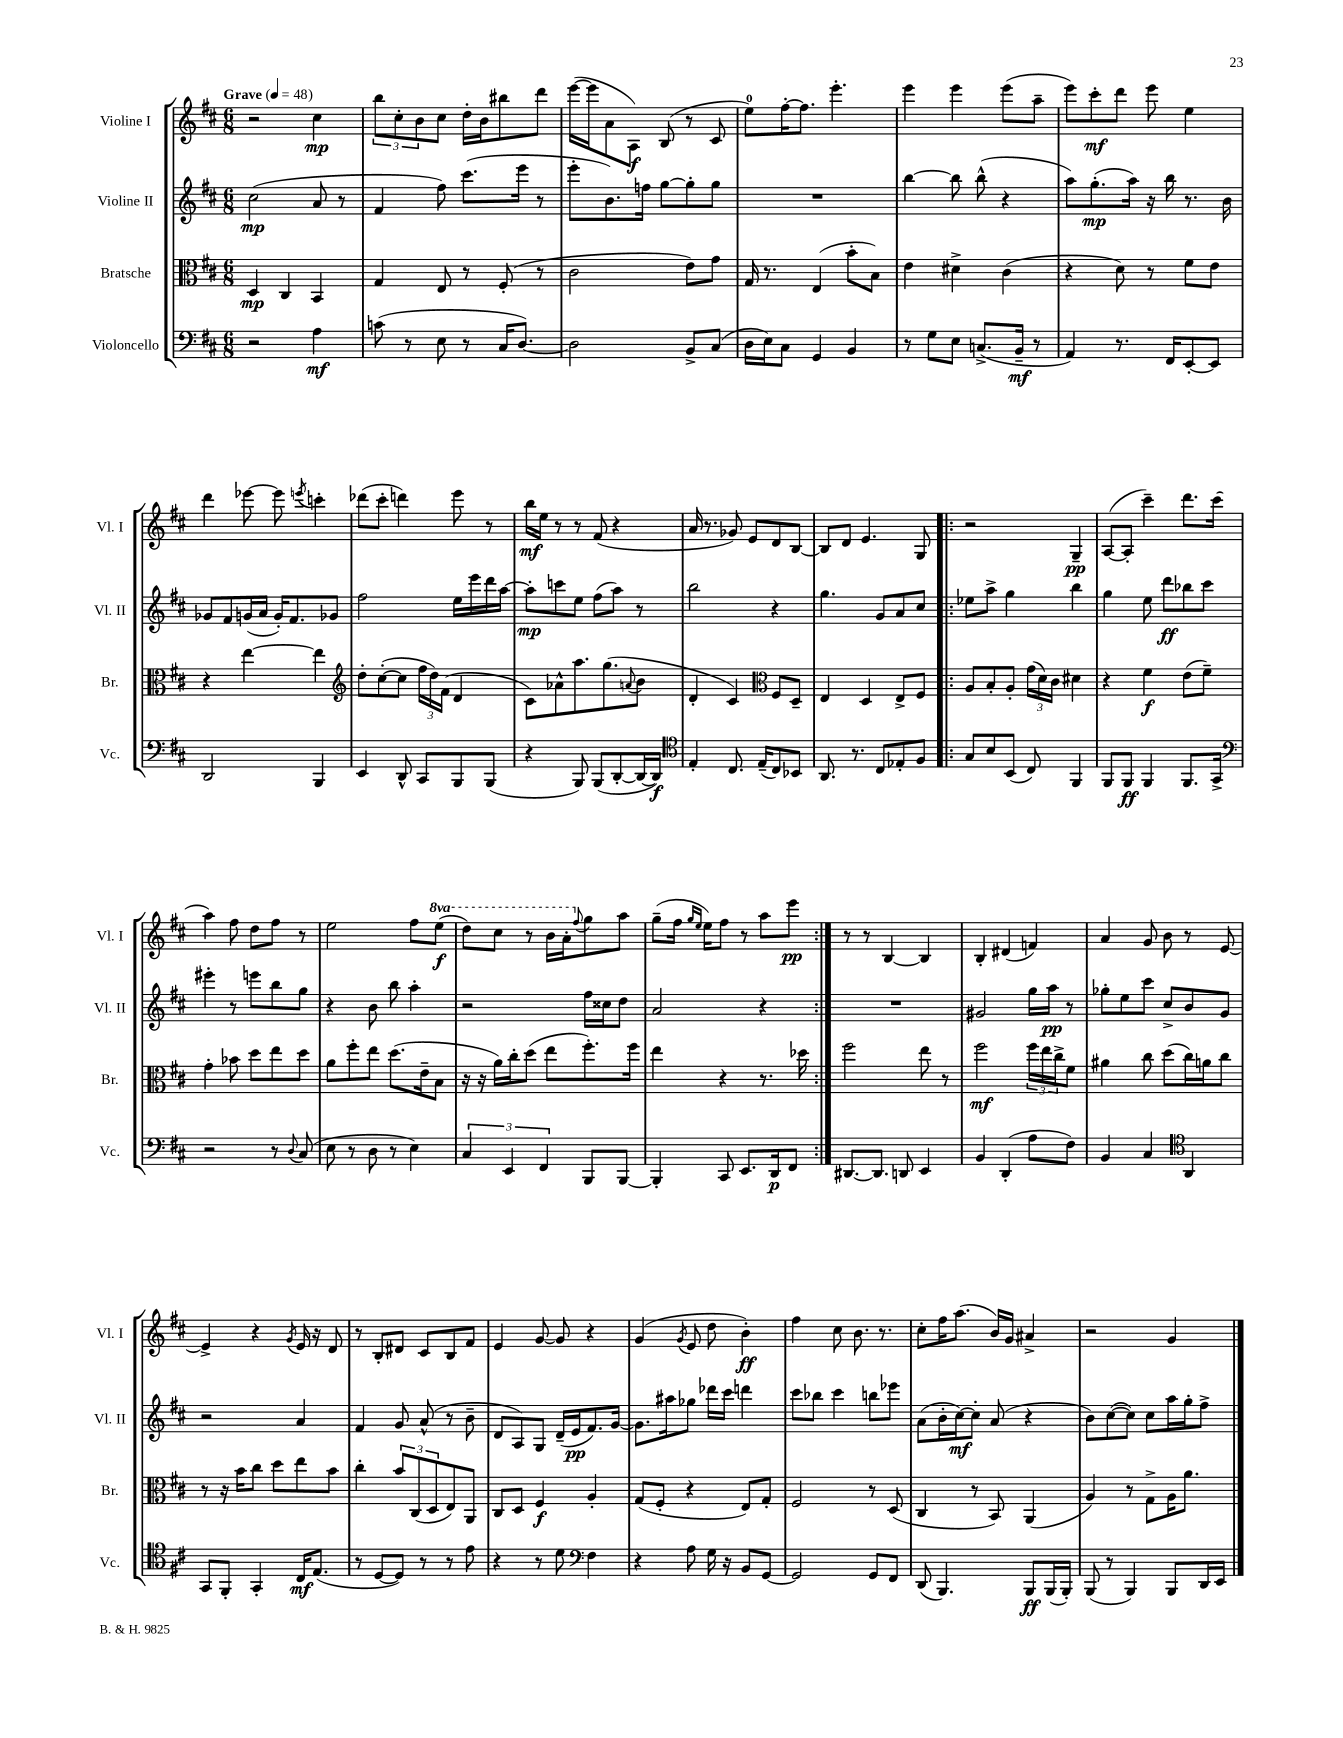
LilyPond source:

<<
\new StaffGroup <<
\new Staff = "s0" \with { instrumentName = "Violine I" shortInstrumentName = "Vl. I" } {
    \clef treble \key d \major \numericTimeSignature \time 6/8 \set Staff.ottavationMarkups = #ottavation-simple-ordinals \tempo "Grave" 4 = 48
    r2 cis''4\mp |
    \tuplet 3/2 { b''8 cis''8-. b'8 } cis''8 d''16-. b'16 bis''8 d'''8 |
    e'''16~( e'''16 a'8 a8\f) b8( r8 cis'8 |
    e''8-0) fis''16~-. fis''8. e'''4.-. |
    e'''4 e'''4 e'''8( a''8-- |
    e'''8) cis'''8-.\mf d'''8 e'''8 e''4 |
    d'''4 ees'''8~ ees'''8 \acciaccatura { e'''8 } c'''4-. |
    des'''8( cis'''8-. d'''4) e'''8 r8 |
    b''16\mf e''16 r8 r8 fis'8( r4 |
    a'16 r8. ges'8) e'8 d'8 b8~ |
    b8 d'8 e'4. g8 |
    \repeat volta 2 { r2 g4--\pp |
    a8~( a8-. cis'''4--) d'''8. cis'''16( |
    a''4) fis''8 d''8 fis''8 r8 |
    e''2 fis''8 \ottava #1 e'''8\f( |
    d'''8) cis'''8 r8 b''16 a''16-. \ottava #0 \appoggiatura { fis''8 } g''8 a''8 |
    g''8--( fis''16 \grace { g''16 e''16 } e''16) fis''8 r8 a''8 e'''8\pp | }
    r8 r8 b4~ b4 |
    b4-. dis'4( f'4) |
    a'4 g'8 b'8 r8 e'8~ |
    e'4-> r4 \acciaccatura { g'8 } e'16 r16 d'8 |
    r8 b8-. dis'8 cis'8 b8 fis'8 |
    e'4 g'8~ g'8 r4 |
    g'4( \acciaccatura { g'8 } e'8 d''8 b'4-.\ff) |
    fis''4 cis''8 b'8. r8. |
    cis''8-. fis''16 a''8.( b'16) g'16 ais'4-> |
    r2 g'4 \bar "|." |
}
\new Staff = "s1" \with { instrumentName = "Violine II" shortInstrumentName = "Vl. II" } {
    \clef treble \key d \major \numericTimeSignature \time 6/8
    cis''2\mp( a'8 r8 |
    fis'4 fis''8) cis'''8.( e'''16 r8 |
    e'''8-. b'8.) f''16 g''8~ g''8-. g''8 |
    R2. |
    b''4~ b''8 b''8-^( r4 |
    a''8) g''8.-.\mp( a''16) r16 b''16 r8. b'16 |
    ges'8 fis'8 g'16( a'16 g'16-.) fis'8. ges'8 |
    fis''2 e''16 e'''16 d'''16 a''16~ |
    a''8-.\mp c'''8 e''8 fis''8( a''8) r8 |
    b''2 r4 |
    g''4. g'8 a'8 cis''8 |
    \repeat volta 2 { ees''8 a''8-> g''4 b''4 |
    g''4 e''8 d'''8\ff bes''8 cis'''8 |
    eis'''4-. r8 e'''8 b''8 g''8 |
    r4 b'8 b''8 a''4-. |
    r2 fis''16 cisis''16 d''8 |
    a'2 r4 | }
    R2. |
    gis'2 g''16 a''16\pp r8 |
    ges''8-. e''8 cis'''8 cis''8-> b'8 g'8 |
    r2 a'4 |
    fis'4 g'8 a'8-^( r8 b'8-- |
    d'8 a8) g8 d'16--( e'16\pp fis'8.) g'16~ |
    g'8. ais''16 ges''8 des'''16 cis'''16 d'''4 |
    cis'''8 bes''8 cis'''4 b''8 ees'''8 |
    a'8( b'16-. cis''16~\mf) cis''8-. a'8( r4 |
    b'8) cis''8~( cis''8) cis''8 a''16 g''16-. fis''8-> \bar "|." |
}
\new Staff = "s2" \with { instrumentName = "Bratsche" shortInstrumentName = "Br." } {
    \clef alto \key d \major \numericTimeSignature \time 6/8
    d4\mp cis4 b,4 |
    g4 e8 r8 fis8-.( r8 |
    cis'2 e'8) g'8 |
    g16 r8. e4( b'8-. b8) |
    e'4 dis'4-> cis'4( |
    r4 d'8) r8 fis'8 e'8 |
    r4 e''4~ e''4 |
    \clef treble d''8-. cis''8~-.( cis''8 \tuplet 3/2 { fis''16 d''16) fis'16( } d'4 |
    cis'8) aes'8-^ a''8. g''8.( \appoggiatura { a'8 } b'8 |
    d'4-. cis'4) \clef alto fis8 d8-- |
    e4 d4 e8-> fis8 |
    \repeat volta 2 { a8 b8-. a8-. \tuplet 3/2 { g'16( d'16) cis'16 } dis'4 |
    r4 fis'4\f e'8( fis'8--) |
    g'4-. bes'8 d''8 e''8 d''8 |
    a'8 fis''8-. e''8 d''8.( e'16-- b8 |
    r16 r16 a'16) cis''16-. d''8( e''8 fis''8.-.) fis''16 |
    e''4 r4 r8. des''16 | }
    fis''2 e''8 r8 |
    fis''2\mf \tuplet 3/2 { fis''16 e''16 cis''16-> } fis'8 |
    ais'4 cis''8 d''8( cis''16) a'16 cis''8 |
    r8 r16 b'16 cis''8 d''8 e''8 b'8 |
    cis''4-. \tuplet 3/2 { b'8 cis8( d8 } e8) a,8 |
    cis8 d8 fis4\f a4-. |
    g8( fis8-. r4 e8) g8-. |
    fis2 r8 d8( |
    cis4 r8 b,8) a,4( |
    a4) r8 g8-> a16 a'8. \bar "|." |
}
\new Staff = "s3" \with { instrumentName = "Violoncello" shortInstrumentName = "Vc." } {
    \clef bass \key d \major \numericTimeSignature \time 6/8
    r2 a4\mf |
    c'8( r8 e8 r8 cis16 d8.~) |
    d2 b,8-> cis8( |
    d16 e16) cis8 g,4 b,4 |
    r8 g8 e8 c8.->( b,16--\mf r8 |
    a,4) r8. fis,16 e,8~-. e,8 |
    d,2 b,,4 |
    e,4 d,8-^ cis,8 b,,8 b,,8( |
    r4 b,,8) b,,8( d,8~-. d,16~ d,16\f) |
    \clef tenor e4-. cis8. e16--( cis8) bes,8 |
    a,8. r8. cis8 ees8-. fis8 |
    \repeat volta 2 { g8 b8 b,8( cis8) fis,4 |
    fis,8 fis,8\ff fis,4 fis,8. g,16-> |
    \clef bass r2 r8 \appoggiatura { d8 } cis8( |
    e8 r8 d8 r8 e4) |
    \tuplet 3/2 { cis4 e,4 fis,4 } b,,8 b,,8~ |
    b,,4-. cis,8 e,8. d,16\p fis,8 | }
    dis,8.~ dis,8. d,8 e,4 |
    b,4 d,4-.( a8 fis8) |
    b,4 cis4 \clef tenor a,4 |
    g,8 fis,8-. g,4-. cis16\mf e8.( |
    r8 d8~ d8) r8 r8 e'8 |
    r4 r8 d'8 \clef bass fis4 |
    r4 a8 g16 r16 b,8 g,8~ |
    g,2 g,8 fis,8 |
    d,8( b,,4.) b,,8\ff b,,16( b,,16-.) |
    b,,8( r8 b,,4) b,,8 d,16 e,16 \bar "|." |
}
>>
>>
\layout { \context { \Score \remove "Bar_number_engraver" } }
